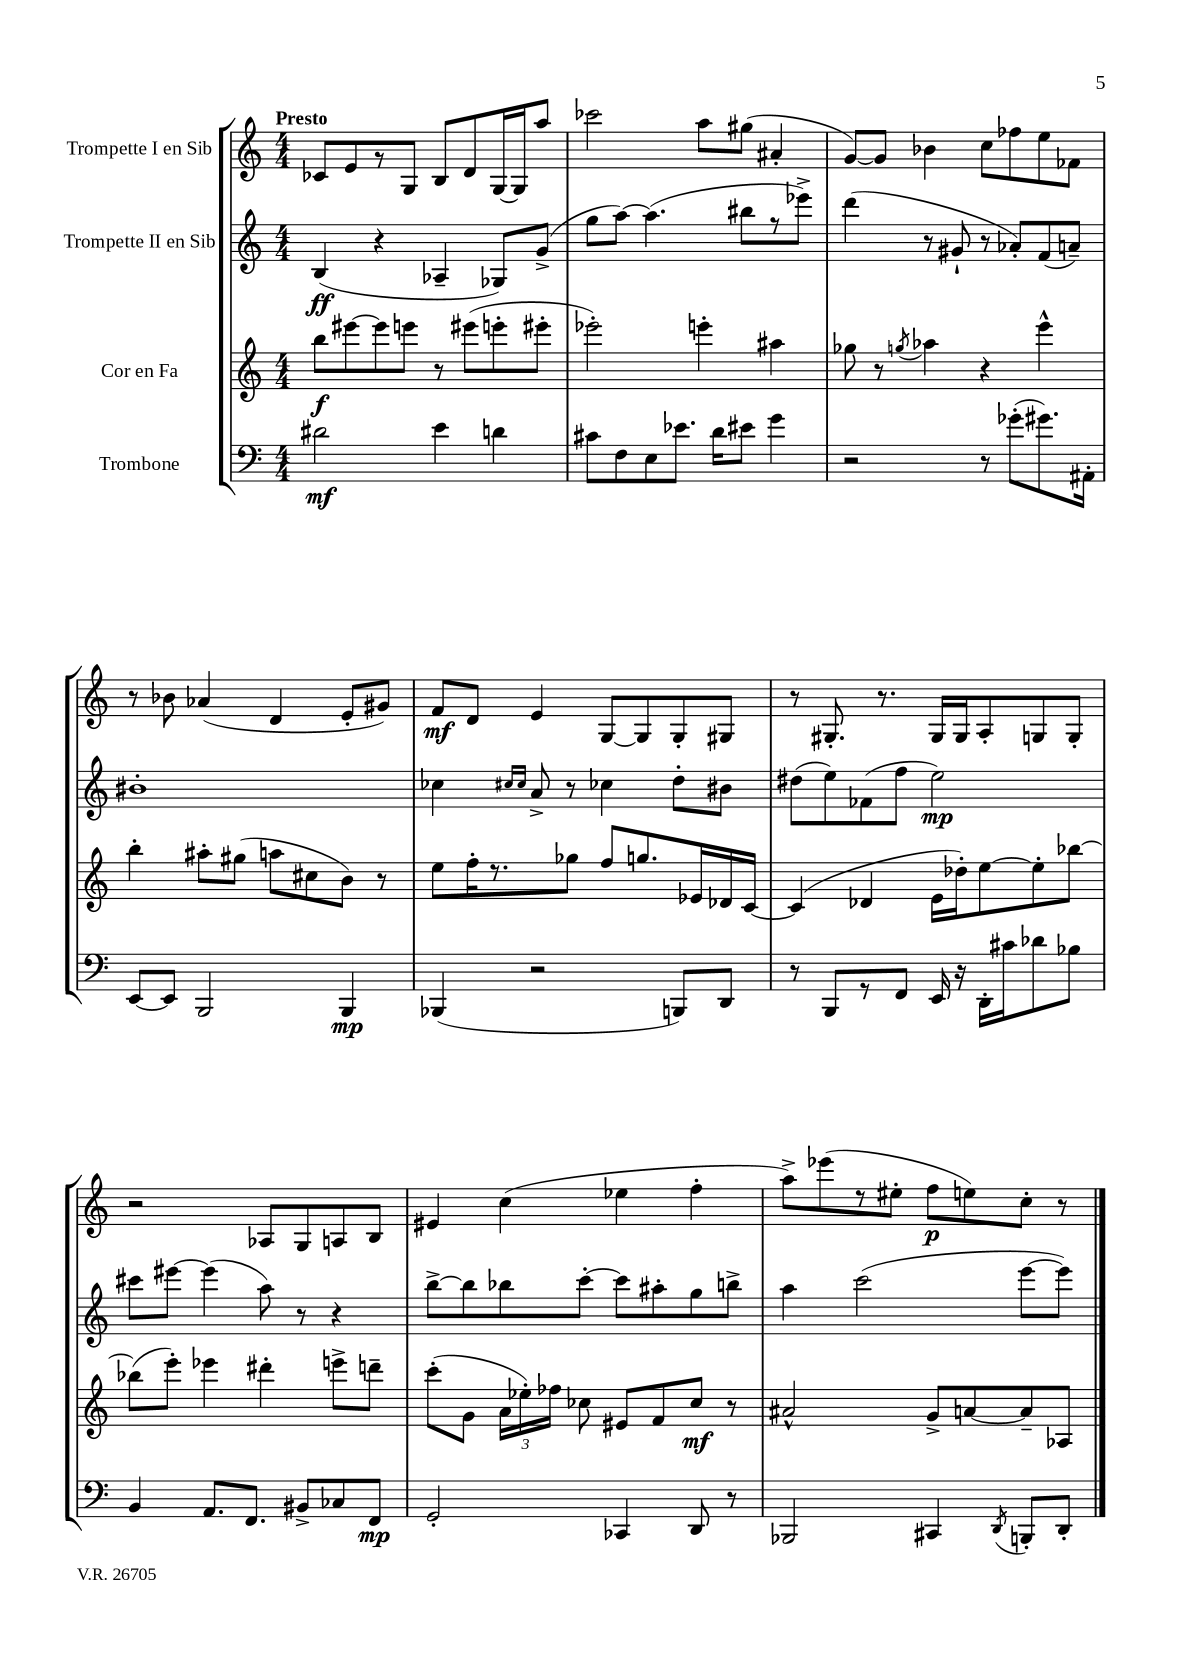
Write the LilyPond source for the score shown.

<<
\new StaffGroup <<
\new Staff = "s0" \with { instrumentName = "Trompette I en Sib" } {
    \clef treble \key c \major \numericTimeSignature \time 4/4 \tempo "Presto"
    \autoBeamOff ces'8[ e'8 r8 g8] b8[ d'8 g16~ g16 a''8] |
    ces'''2 a''8[ gis''8]( ais'4-. |
    g'8[~) g'8] bes'4 c''8[ fes''8 e''8 fes'8] |
    r8 bes'8 aes'4( d'4 e'8[-. gis'8]) |
    f'8[\mf d'8] e'4 g8[~ g8 g8-. gis8] |
    r8 gis8.-. r8. gis16[ gis16 a8-. g8 g8]-. |
    r2 aes8[ g8 a8 b8] |
    eis'4 c''4( ees''4 f''4-. |
    a''8[->) ees'''8( r8 eis''8]-. f''8[\p e''8) c''8]-. r8 \bar "|." |
}
\new Staff = "s1" \with { instrumentName = "Trompette II en Sib" } {
    \clef treble \key c \major \numericTimeSignature \time 4/4
    \autoBeamOff b4\ff( r4 aes4-- ges8[) g'8]->( |
    g''8[ a''8]~) a''4.( bis''8[ r8 ees'''8]->) |
    d'''4( r8 gis'8-! r8 aes'8[-.) f'8( a'8]--) |
    bis'1-. |
    ces''4 \grace { cis''16[ cis''16] } a'8-> r8 ces''4 d''8[-. bis'8] |
    dis''8[( e''8) fes'8( f''8] e''2\mp) |
    cis'''8[ eis'''8]~ eis'''4( a''8) r8 r4 |
    b''8[~-> b''8 bes''8 c'''8]~-. c'''8[ ais''8-. g''8 b''8]-> |
    a''4 c'''2( e'''8[~ e'''8]) \bar "|." |
}
\new Staff = "s2" \with { instrumentName = "Cor en Fa" } {
    \clef treble \key c \major \numericTimeSignature \time 4/4
    \autoBeamOff b''8[\f eis'''8~ eis'''8 e'''8] r8 eis'''8[( e'''8-. eis'''8]-. |
    ees'''2-.) e'''4-. ais''4 |
    ges''8 r8 \acciaccatura { g''8 } aes''4 r4 e'''4-^ |
    b''4-. ais''8[-. gis''8]( a''8[ cis''8 b'8]) r8 |
    e''8[ f''16-. r8. ges''8] f''8[ g''8. ees'16 des'16 c'16]~ |
    c'4( des'4 e'16[ des''16-.) e''8~ e''8-. bes''8]~ |
    bes''8[( e'''8]-.) ees'''4 dis'''4-. e'''8[-> d'''8]-- |
    c'''8[-.( g'8] \tuplet 3/2 { a'16[ ees''16-.) fes''16] } ces''8 eis'8[ f'8 ces''8]\mf r8 |
    ais'2-^ g'8[-> a'8~ a'8-- aes8] \bar "|." |
}
\new Staff = "s3" \with { instrumentName = "Trombone" } {
    \clef bass \key c \major \numericTimeSignature \time 4/4
    \autoBeamOff dis'2\mf e'4 d'4 |
    cis'8[ f8 e8 ees'8.] d'16[ eis'8] g'4 |
    r2 r8 ges'8[-.( gis'8.) ais,16]-. |
    e,8[~ e,8] b,,2 b,,4\mp |
    bes,,4( r2 b,,8[) d,8] |
    r8 b,,8[ r8 f,8] e,16 r16 d,16[-. cis'16 des'8 bes8] |
    b,4 a,8.[ f,8.] bis,8[-> ces8 f,8]\mp |
    g,2-. ces,4 d,8 r8 |
    bes,,2 cis,4 \acciaccatura { d,8 } b,,8[-. d,8]-. \bar "|." |
}
>>
>>
\layout { \context { \Score \remove "Bar_number_engraver" } }
